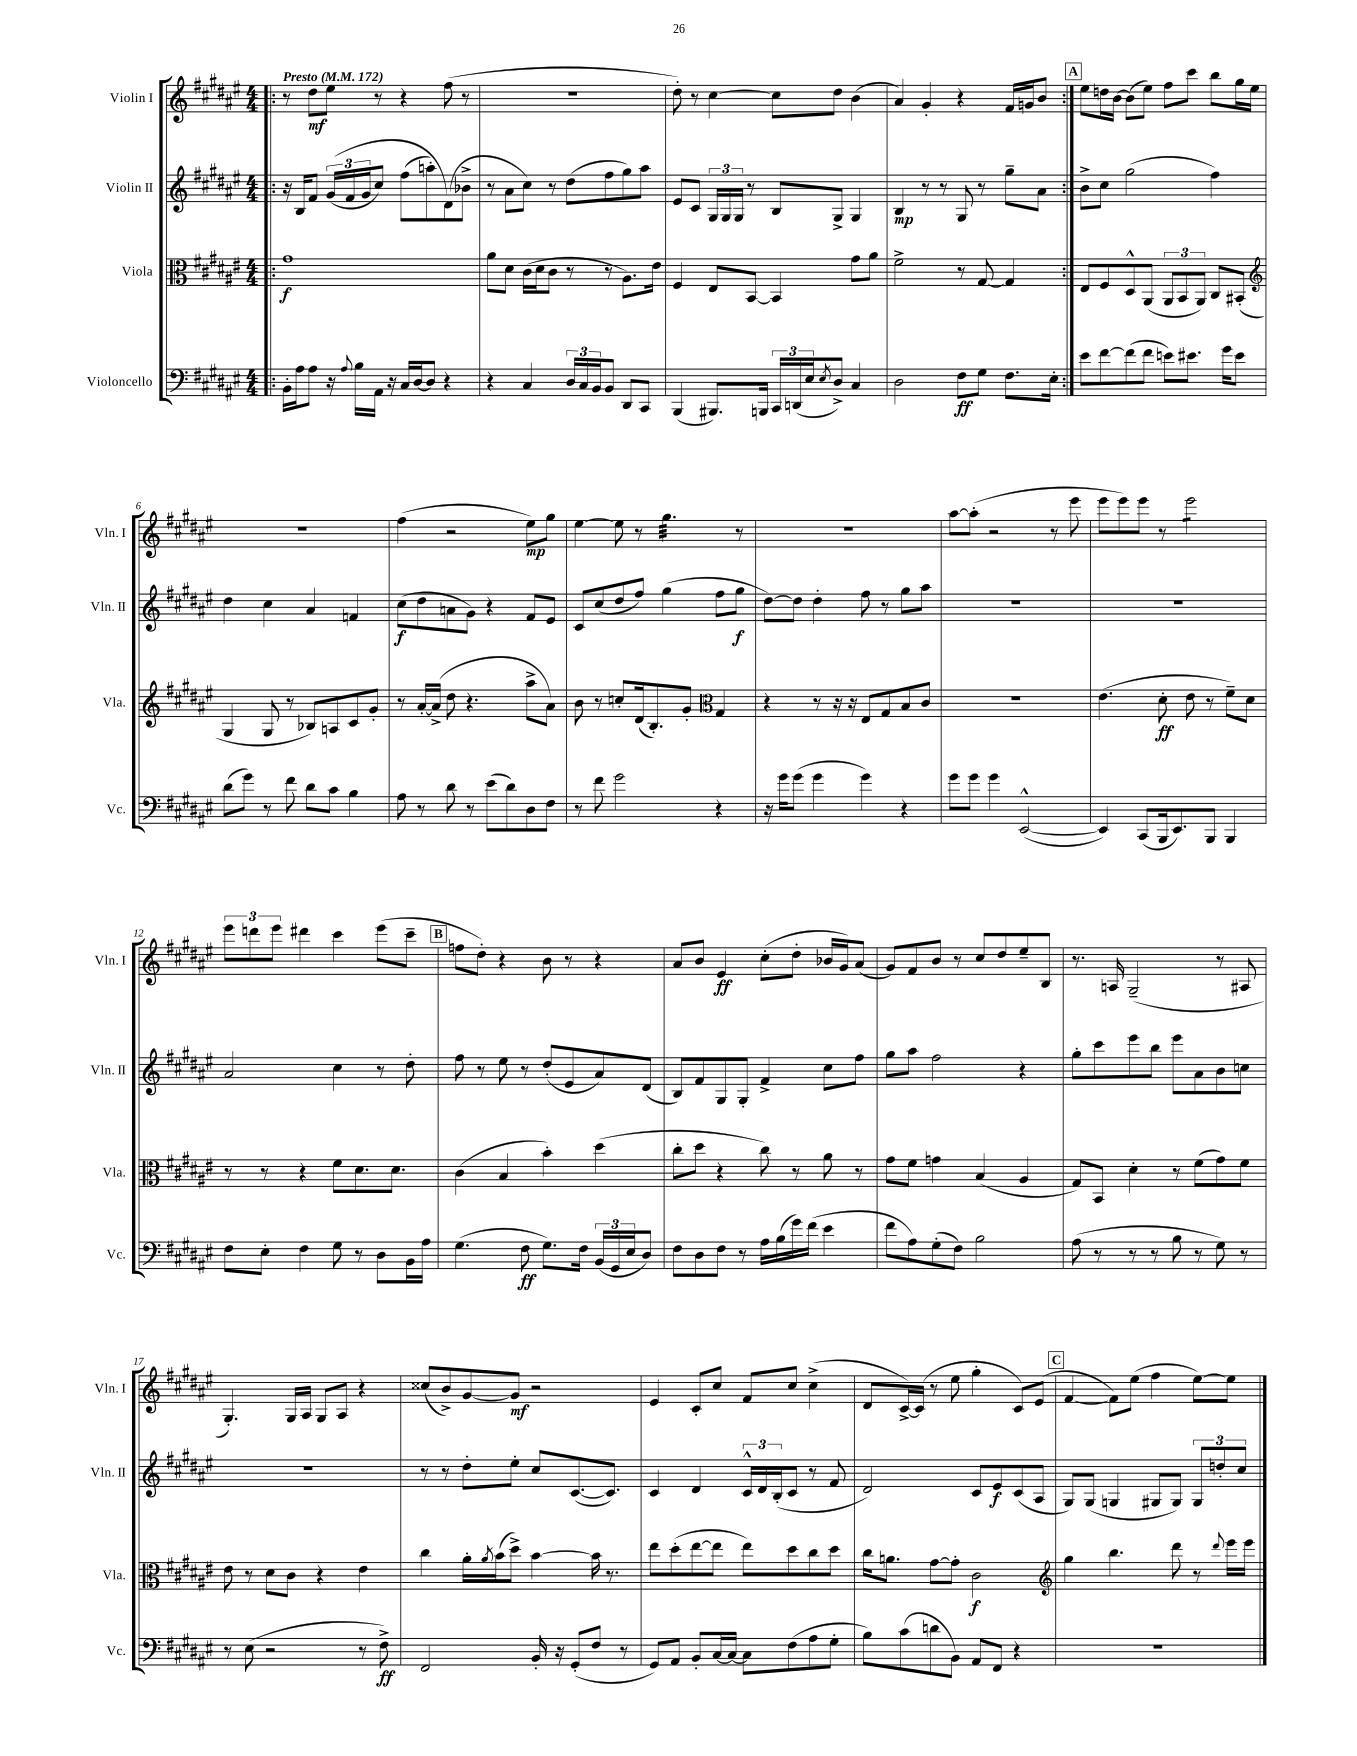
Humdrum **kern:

**kern	**dynam	**kern	**dynam	**kern	**dynam	**kern	**dynam
*part4	*part4	*part3	*part3	*part2	*part2	*part1	*part1
*staff4	*staff4	*staff3	*staff3	*staff2	*staff2	*staff1	*staff1
*I"Violoncello	*	*I"Viola	*	*I"Violin II	*	*I"Violin I	*
*I'Vc.	*	*I'Vla.	*	*I'Vln. II	*	*I'Vln. I	*
*clefF4	*	*clefC3	*	*clefG2	*	*clefG2	*
*k[f#c#g#d#a#e#]	*	*k[f#c#g#d#a#e#]	*	*k[f#c#g#d#a#e#]	*	*k[f#c#g#d#a#e#]	*
*M4/4	*	*M4/4	*	*M4/4	*	*M4/4	*
*MM172	*	*MM172	*	*MM172	*	*MM172	*
=1!|:	=1!|:	=1!|:	=1!|:	=1!|:	=1!|:	=1!|:	=1!|:
!	!	!	!	!	!	!LO:TX:a:B:t=Presto	!
16BB'\LL	.	1g#	f	16r	.	8r	.
16A#\J	.	.	.	16B/KL	.	.	.
8A#\J	.	.	.	8f#/J	.	8dd#\L	mf
16r	.	.	.	((24g#/LL	.	8ee#\J	.
.	.	.	.	24f#/	.	.	.
8qqA#/	.	.	.	.	.	.	.
16B\LL	.	.	.	.	.	.	.
.	.	.	.	24g#/J	.	.	.
16AA#\JJ	.	.	.	8cc#/J)	.	8r	.
16r	.	.	.	.	.	.	.
16C#/LL	.	.	.	(8ff#\L	.	4r	.
[16D#/J	.	.	.	.	.	.	.
8D#/J]	.	.	.	8aan'\)	.	.	.
4r	.	.	.	(8d#\)	.	(8ff#\	.
.	.	.	.	8b-X^\J	.	8r	.
=2	=2	=2	=2	=2	=2	=2	=2
4r	.	8a#\L	.	8r	.	1r	.
.	.	8d#\J	.	8a#\L	.	.	.
4C#/	.	(16c#\LL	.	8cc#\J)	.	.	.
.	.	16d#\J	.	.	.	.	.
.	.	8c#\J	.	8r	.	.	.
24D#/LL	.	8r	.	(8dd#\L	.	.	.
24C#/	.	.	.	.	.	.	.
24BB/J	.	.	.	.	.	.	.
8BB/J	.	8r	.	8ff#\	.	.	.
8DD#/L	.	8.A#\L)	.	8gg#\)	.	.	.
8CC#/J	.	.	.	8aa#\J	.	.	.
.	.	16e#\Jk	.	.	.	.	.
=3	=3	=3	=3	=3	=3	=3	=3
(4BBB/	.	4F#/	.	8e#/L	.	8dd#'\)	.
.	.	.	.	8c#/J	.	8r	.
8.BBB#X/L)	.	8E#/L	.	24G#/LL	.	[4cc#\	.
.	.	.	.	24G#/	.	.	.
.	.	.	.	24G#/JJ	.	.	.
.	.	[8BB/J	.	8r	.	.	.
16BBBn/Jk	.	.	.	.	.	.	.
24CC#/LL	.	4BB/]	.	8B/L	.	8cc#\L]	.
(24DDn/	.	.	.	.	.	.	.
24E#/J	.	.	.	.	.	.	.
8qE#/	.	.	.	.	.	.	.
8D#^/J)	.	.	.	8G#^/J	.	8dd#\J	.
4C#/	.	8g#\L	.	4G#/	.	(4b\	.
.	.	8a#\J	.	.	.	.	.
=4	=4	=4	=4	=4	=4	=4	=4
2D#\	.	2f#^\	.	4B/	mp	4a#/)	.
.	.	.	.	8r	.	4g#'/	.
.	.	.	.	8r	.	.	.
8F#\L	ff	8r	.	8G#/	.	4r	.
8G#\J	.	[8G#/	.	8r	.	.	.
8.F#\L	.	4G#/]	.	8gg#~\L	.	16f#/LL	.
.	.	.	.	.	.	16gn/J	.
.	.	.	.	8a#\J	.	8b/J	.
16E#'\Jk	.	.	.	.	.	.	.
!!LO:REH:place=s1:t=A
=5:|!	=5:|!	=5:|!	=5:|!	=5:|!	=5:|!	=5:|!	=5:|!
8e#\L	.	8E#/L	.	8b^\L	.	8ee#\L	.
[8f#\	.	8F#/	.	8cc#\J	.	16ddn\L	.
.	.	.	.	.	.	[16b\JJ	.
(8f#\]	.	8D#^^/	.	(2gg#\	.	(8b\L]	.
8f#\J	.	(8AA#/J	.	.	.	8ee#\J)	.
8en\L)	.	12AA#/L	.	.	.	8ff#\L	.
.	.	12BB/	.	.	.	.	.
8.e#X\J	.	.	.	.	.	8ccc#\J	.
.	.	12AA#/J)	.	.	.	.	.
.	.	8C#/L	.	4ff#\)	.	8bb\L	.
16g#\KL	.	.	.	.	.	.	.
8e#\J	.	(8BB#X'/J	.	.	.	16gg#\L	.
.	.	.	.	.	.	16ee#\JJ	.
!!LO:LB:g=z
=6	=6	=6	=6	=6	=6	=6	=6
*	*	*clefG2	*	*	*	*	*
(8d#\L	.	4G#/	.	4dd#\	.	1r	.
8g#\J)	.	.	.	.	.	.	.
8r	.	8G#/	.	4cc#\	.	.	.
8f#\	.	8r	.	.	.	.	.
8d#\L	.	8B-X/L)	.	4a#/	.	.	.
8c#\J	.	8An/	.	.	.	.	.
4B\	.	8c#/	.	4fn/	.	.	.
.	.	8g#'/J	.	.	.	.	.
=7	=7	=7	=7	=7	=7	=7	=7
8A#\	.	8r	.	(8cc#\L	f	(4ff#\	.
8r	.	[16a#'/LL	.	8dd#\	.	.	.
.	.	(16a#^/JJ]	.	.	.	.	.
8d#\	.	8dd#\	.	8an\	.	2r	.
8r	.	4.r	.	8g#\J)	.	.	.
(8e#\L	.	.	.	4r	.	.	.
8d#\)	.	.	.	.	.	.	.
8D#\	.	8aa#^\L	.	8f#/L	.	8ee#\L)	mp
8F#\J	.	8a#\J)	.	8e#/J	.	8gg#\J	.
=8	=8	=8	=8	=8	=8	=8	=8
8r	.	8b\	.	8c#/L	.	[4ee#\	.
8f#\	.	8r	.	(8cc#/	.	.	.
2g#\	.	8ccn'/L	.	8dd#/	.	8ee#\]	.
.	.	(16d#/k	.	8ff#/J)	.	8r	.
.	.	8.B'/)	.	.	.	.	.
*	*	*	*	*	*	*tremolo	*
.	.	.	.	(4gg#\	.	32gg#\LLL	.
.	.	.	.	.	.	32gg#\	.
.	.	.	.	.	.	32gg#\	.
.	.	.	.	.	.	32gg#\	.
.	.	8g#'/J	.	.	.	32gg#\	.
.	.	.	.	.	.	32gg#\	.
.	.	.	.	.	.	32gg#\	.
.	.	.	.	.	.	32gg#\	.
*	*	*clefC3	*	*	*	*	*
4r	.	4G#/	.	8ff#\L	.	32gg#\	.
.	.	.	.	.	.	32gg#\	.
.	.	.	.	.	.	32gg#\	.
.	.	.	.	.	.	32gg#\JJJ	.
*	*	*	*	*	*	*Xtremolo	*
.	.	.	.	8gg#\J	f	8r	.
=9	=9	=9	=9	=9	=9	=9	=9
16r	.	4r	.	[8dd#\L)	.	1r	.
16g#\KL	.	.	.	.	.	.	.
(8g#\J	.	.	.	8dd#\J]	.	.	.
4g#\	.	8r	.	4dd#'\	.	.	.
.	.	16r	.	.	.	.	.
.	.	16r	.	.	.	.	.
4g#\)	.	8E#/L	.	8ff#\	.	.	.
.	.	8G#/	.	8r	.	.	.
4r	.	8B/	.	8gg#\L	.	.	.
.	.	8c#/J	.	8aa#\J	.	.	.
=10	=10	=10	=10	=10	=10	=10	=10
8g#\L	.	1r	.	1r	.	[8aa#\L	.
8g#\J	.	.	.	.	.	(8aa#'\J]	.
4g#\	.	.	.	.	.	2r	.
([2EE#^^/	.	.	.	.	.	.	.
.	.	.	.	.	.	8r	.
.	.	.	.	.	.	8eee#\	.
=11	=11	=11	=11	=11	=11	=11	=11
4EE#/])	.	(4.e#\	.	1r	.	8eee#\L	.
.	.	.	.	.	.	8eee#\)	.
(8CC#/L	.	.	.	.	.	8eee#\J	.
16BBB/k	.	8d#'\	ff	.	.	8r	.
8.EE#/)	.	.	.	.	.	.	.
*	*	*	*	*	*	*tremolo	*
.	.	8e#\	.	.	.	8eee#\L	.
8BBB/J	.	8r	.	.	.	8eee#\	.
4BBB/	.	8f#~\L)	.	.	.	8eee#\	.
.	.	8d#\J	.	.	.	8eee#\J	.
*	*	*	*	*	*	*Xtremolo	*
!!LO:LB:g=z
=12	=12	=12	=12	=12	=12	=12	=12
8F#\L	.	8r	.	2a#/	.	12eee#\L	.
.	.	.	.	.	.	12dddn\	.
8E#'\J	.	8r	.	.	.	.	.
.	.	.	.	.	.	12eee#\J	.
4F#\	.	4r	.	.	.	4ddd#X\	.
8G#\	.	8f#\L	.	4cc#\	.	4ccc#\	.
8r	.	8.d#\	.	.	.	.	.
8D#\L	.	.	.	8r	.	(8eee#\L	.
.	.	8.d#\J	.	.	.	.	.
16BB\L	.	.	.	8dd#'\	.	8ccc#~\J	.
16A#\JJ	.	.	.	.	.	.	.
!!LO:REH:place=s1:t=B
=13	=13	=13	=13	=13	=13	=13	=13
(4.G#\	.	(4c#\	.	8ff#\	.	8ffn\L	.
.	.	.	.	8r	.	8dd#'\J)	.
.	.	4B/	.	8ee#\	.	4r	.
8F#\	ff	.	.	8r	.	.	.
8.G#\L)	.	4b'\)	.	(8dd#'/L	.	8b\	.
.	.	.	.	8e#/	.	8r	.
16F#\Jk	.	.	.	.	.	.	.
(24BB/LL	.	(4dd#\	.	8a#/)	.	4r	.
24GG#/	.	.	.	.	.	.	.
24E#/J	.	.	.	.	.	.	.
8D#/J)	.	.	.	(8d#/J	.	.	.
=14	=14	=14	=14	=14	=14	=14	=14
8F#\L	.	8cc#'\L	.	8B/L)	.	8a#/L	.
8D#\	.	8dd#\J	.	8f#/	.	8b/J	.
8F#\J	.	4r	.	8G#/	.	4e#/	ff
8r	.	.	.	8G#'/J	.	.	.
16A#\LL	.	8cc#\)	.	4f#^/	.	(8cc#'\L	.
(16B\	.	.	.	.	.	.	.
16g#\)	.	8r	.	.	.	8dd#'\J	.
(16f#\JJ	.	.	.	.	.	.	.
4e#\	.	8a#\	.	8cc#\L	.	16b-X/LL	.
.	.	.	.	.	.	16g#/J)	.
.	.	8r	.	8ff#\J	.	(8a#/J	.
=15	=15	=15	=15	=15	=15	=15	=15
8f#\L	.	8g#\L	.	8gg#\L	.	8g#/L)	.
8A#\)	.	8f#\J	.	8aa#\J	.	8f#/	.
(8G#'\	.	4gn\	.	2ff#\	.	8b/J	.
8F#\J)	.	.	.	.	.	8r	.
2B\	.	(4B/	.	.	.	8cc#/L	.
.	.	.	.	.	.	8dd#/	.
.	.	4A#/	.	4r	.	8ee#~/	.
.	.	.	.	.	.	8B/J	.
=16	=16	=16	=16	=16	=16	=16	=16
(8A#\	.	8G#/L)	.	8gg#'\L	.	8.r	.
8r	.	8BB/J	.	8ccc#\	.	.	.
.	.	.	.	.	.	16An/	.
8r	.	4d#'\	.	8eee#\	.	(2G#~/	.
8r	.	.	.	8bb\J	.	.	.
8B\	.	8r	.	8eee#\L	.	.	.
8r	.	(8f#\L	.	8a#\	.	.	.
8G#\)	.	8g#\)	.	8b\	.	8r	.
8r	.	8f#\J	.	8ccn\J	.	8A#X/	.
!!LO:LB:g=z
=17	=17	=17	=17	=17	=17	=17	=17
8r	.	8e#\	.	1r	.	4.G#'/)	.
(8E#\	.	8r	.	.	.	.	.
2r	.	8d#\L	.	.	.	.	.
.	.	8c#\J	.	.	.	16G#/LL	.
.	.	.	.	.	.	16A#/JJ	.
.	.	4r	.	.	.	8G#/L	.
.	.	.	.	.	.	8A#/J	.
8r	.	4e#\	.	.	.	4r	.
8F#^\)	ff	.	.	.	.	.	.
=18	=18	=18	=18	=18	=18	=18	=18
2FF#/	.	4cc#\	.	8r	.	(8cc##X/L	.
.	.	.	.	8r	.	8b^/)	.
.	.	16a#'\LL	.	8dd#'\L	.	[8g#/	.
.	.	8qa#/	.	.	.	.	.
.	.	(16b\J	.	.	.	.	.
.	.	8dd#^\J)	.	8ee#'\J	.	8g#/J]	mf
16BB'/	.	[4b\	.	8cc#/L	.	2r	.
16r	.	.	.	.	.	.	.
(8GG#'/L	.	.	.	([8.c#/	.	.	.
8F#/J	.	16b\]	.	.	.	.	.
.	.	8.r	.	8.c#/J])	.	.	.
8r	.	.	.	.	.	.	.
=19	=19	=19	=19	=19	=19	=19	=19
8GG#/L)	.	8ee#\L	.	4c#/	.	4e#/	.
8AA#/J	.	(8dd#'\	.	.	.	.	.
8BB'/L	.	[8ee#\	.	4d#/	.	8c#'/L	.
[16C#/L	.	8ee#\J]	.	.	.	8cc#/J	.
16C#/JJ_	.	.	.	.	.	.	.
8C#\L]	.	8ee#\L)	.	24c#^^/LL	.	8f#/L	.
.	.	.	.	24d#/	.	.	.
.	.	.	.	(24B'/J	.	.	.
(8F#\	.	8dd#\	.	8c#/J	.	8cc#/J	.
8A#\	.	8cc#\	.	8r	.	(4cc#^\	.
8G#'\J	.	8dd#\J	.	8f#/	.	.	.
=20	=20	=20	=20	=20	=20	=20	=20
8B\L)	.	16cc#\KL	.	2d#/)	.	8d#/L	.
.	.	8.an\J	.	.	.	.	.
(8c#\	.	.	.	.	.	[16c#^/L)	.
.	.	.	.	.	.	(16c#/JJ]	.
8dn\	.	[8g#\L	.	.	.	8r	.
8BB\J)	.	8g#'\J]	.	.	.	8ee#\	.
8AA#/L	.	2c#\	f	8c#/L	.	4gg#'\	.
8FF#/J	.	.	.	8e#/	f	.	.
4r	.	.	.	(8c#/	.	8c#/L)	.
.	.	.	.	8A#/J	.	(8e#/J	.
!!LO:REH:place=s1:t=C
=21	=21	=21	=21	=21	=21	=21	=21
*	*	*clefG2	*	*	*	*	*
1r	.	4gg#\	.	8G#/L)	.	[4f#/	.
.	.	.	.	(8G#/J	.	.	.
.	.	4.bb\	.	4Gn/	.	8f#\L])	.
.	.	.	.	.	.	(8ee#\J	.
.	.	.	.	8G#X/L	.	4ff#\	.
.	.	8ddd#\	.	8G#/J)	.	.	.
.	.	8r	.	12G#/L	.	[8ee#\L)	.
.	.	.	.	12ddn'/	.	.	.
.	.	8qqddd#/	.	.	.	.	.
.	.	16eee#\LL	.	.	.	8ee#\J]	.
.	.	.	.	12cc#/J	.	.	.
.	.	16eee#\JJ	.	.	.	.	.
==	==	==	==	==	==	==	==
*-	*-	*-	*-	*-	*-	*-	*-
